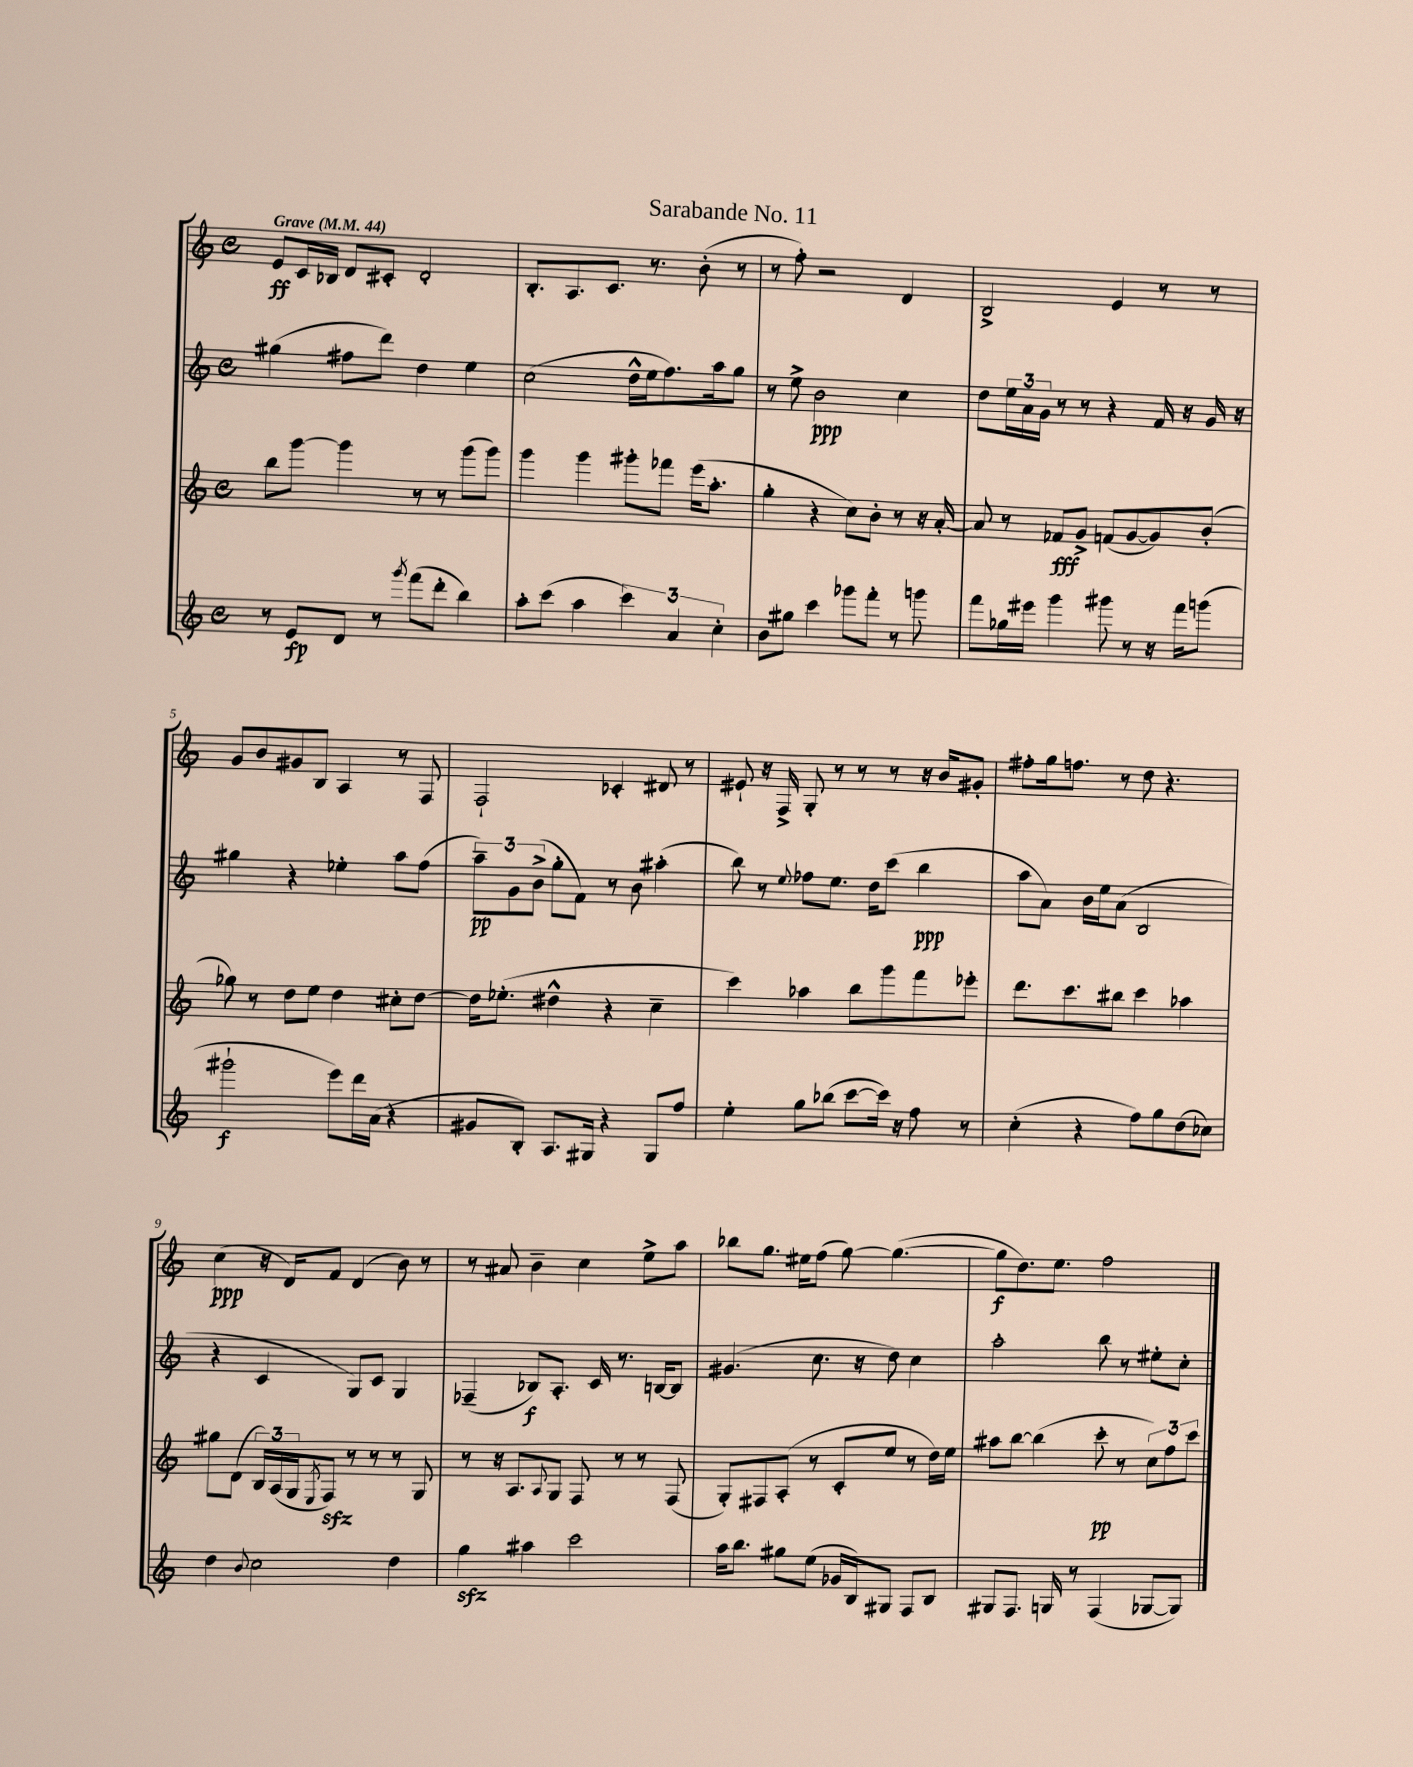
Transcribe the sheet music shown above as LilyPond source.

\header { title = "Sarabande No. 11" }
<<
\new StaffGroup <<
\new Staff = "s0" {
    \clef treble \key c \major \defaultTimeSignature \time 4/4 \tempo "Grave" 4 = 44
    e'8\ff c'16 bes16 d'8 cis'8-. d'2-. |
    b8.-. a8. c'8. r8. b'8-.( r8 |
    r8 f''8-.) r2 d'4 |
    b2-> e'4 r8 r8 |
    g'8 b'8 gis'8 b8 a4 r8 f8 |
    f2-! ces'4-. dis'8 r8 |
    eis'8-! r16 f16-> g8-. r8 r8 r8 r16 b'16 gis'8-. |
    fis''8-. g''16 f''8. r8 d''8 r4. |
    c''4\ppp( r16 d'16) f'8 d'4( b'8) r8 |
    r8 ais'8 b'4-- c''4 e''8-> a''8 |
    bes''8 g''8. eis''16 f''8( g''8~) g''4.~( |
    g''8\f d''8.) e''8. f''2 \bar "|." |
}
\new Staff = "s1" {
    \clef treble \key c \major \defaultTimeSignature \time 4/4
    gis''4( fis''8 d'''8) d''4 e''4 |
    c''2( d''16-^ e''16 f''8.) a''16 g''8 |
    r8 e''8-> b'2\ppp c''4 |
    d''8 \tuplet 3/2 { e''16 a'16 g'16 } r8 r8 r4 f'16 r16 g'16 r16 |
    gis''4 r4 ees''4-. a''8 f''8( |
    \tuplet 3/2 { a''8--\pp) g'8 b'8->( } g''8-. f'8) r8 b'8 ais''4-.( |
    b''8) r8 \appoggiatura { e''8 } fes''8 e''8. d''16 c'''8( b''4\ppp |
    a''8 a'8) b'16 e''16 a'8( b2 |
    r4 c'4 g8) c'8 g4 |
    fes4--( bes8\f) a8.-. c'16 r8. b16~ b8 |
    gis'4.( c''8. r16 d''8) c''4 |
    a''2-. b''8 r8 eis''8-. c''8-. \bar "|." |
}
\new Staff = "s2" {
    \clef treble \key c \major \defaultTimeSignature \time 4/4
    b''8 g'''8~ g'''4 r8 r8 g'''8( g'''8) |
    g'''4 g'''4 gis'''8-. fes'''8 e'''16( a''8.-. |
    g''4-. r4 c''8) b'8-. r8 r16 a'16~-. |
    a'8 r8 fes'8\fff g'8-> f'8( g'8~ g'8) b'8-.( |
    ges''8) r8 d''8 e''8 d''4 cis''8-. d''8~ |
    d''16 ees''8.-.( dis''4-^ r4 c''4-- |
    c'''4) aes''4 b''8 g'''8 f'''8 ees'''8-. |
    d'''8. c'''8. bis''8 c'''4 aes''4 |
    gis''8 d'8( \tuplet 3/2 { b16) a16( g16 } \acciaccatura { e8 } f8\sfz) r8 r8 r8 g8 |
    r8 r16 a8. \appoggiatura { a8 } g8 f8 r8 r8 f8( |
    g8-.) fis8 a8-.( r8 c'8-. e''8 r8 d''16) e''16 |
    ais''8 b''8~ b''4( c'''8-.\pp r8 \tuplet 3/2 { c''8) f''8 c'''8 } \bar "|." |
}
\new Staff = "s3" {
    \clef treble \key c \major \defaultTimeSignature \time 4/4
    r8 e'8\fp d'8 r8 \acciaccatura { g'''8 } f'''8( d'''8-. b''4) |
    a''8-. c'''8( a''4 \tuplet 3/2 { c'''4) a'4 c''4-. } |
    b'8 gis''8 c'''4 ges'''8 f'''8-. r8 g'''8 |
    f'''8 ges''16 eis'''16 g'''4 gis'''8 r8 r16 f'''16 g'''8( |
    gis'''2-!\f e'''8) d'''16 a'16( r4 |
    gis'8 b8-.) a8. gis16 r4 gis8 f''8 |
    e''4-. g''8 bes''8( c'''8~ c'''16) r16 f''8 r8 |
    c''4-.( r4 f''8) g''8 d''8( ces''8) |
    d''4 \appoggiatura { b'8 } c''2 d''4 |
    g''4\sfz ais''4 c'''2 |
    a''16 b''8. gis''8 e''8( ges'16 b16) gis8 f8 b8 |
    gis8 f8. g16 r8 f4( ges8~ ges8) \bar "|." |
}
>>
>>
